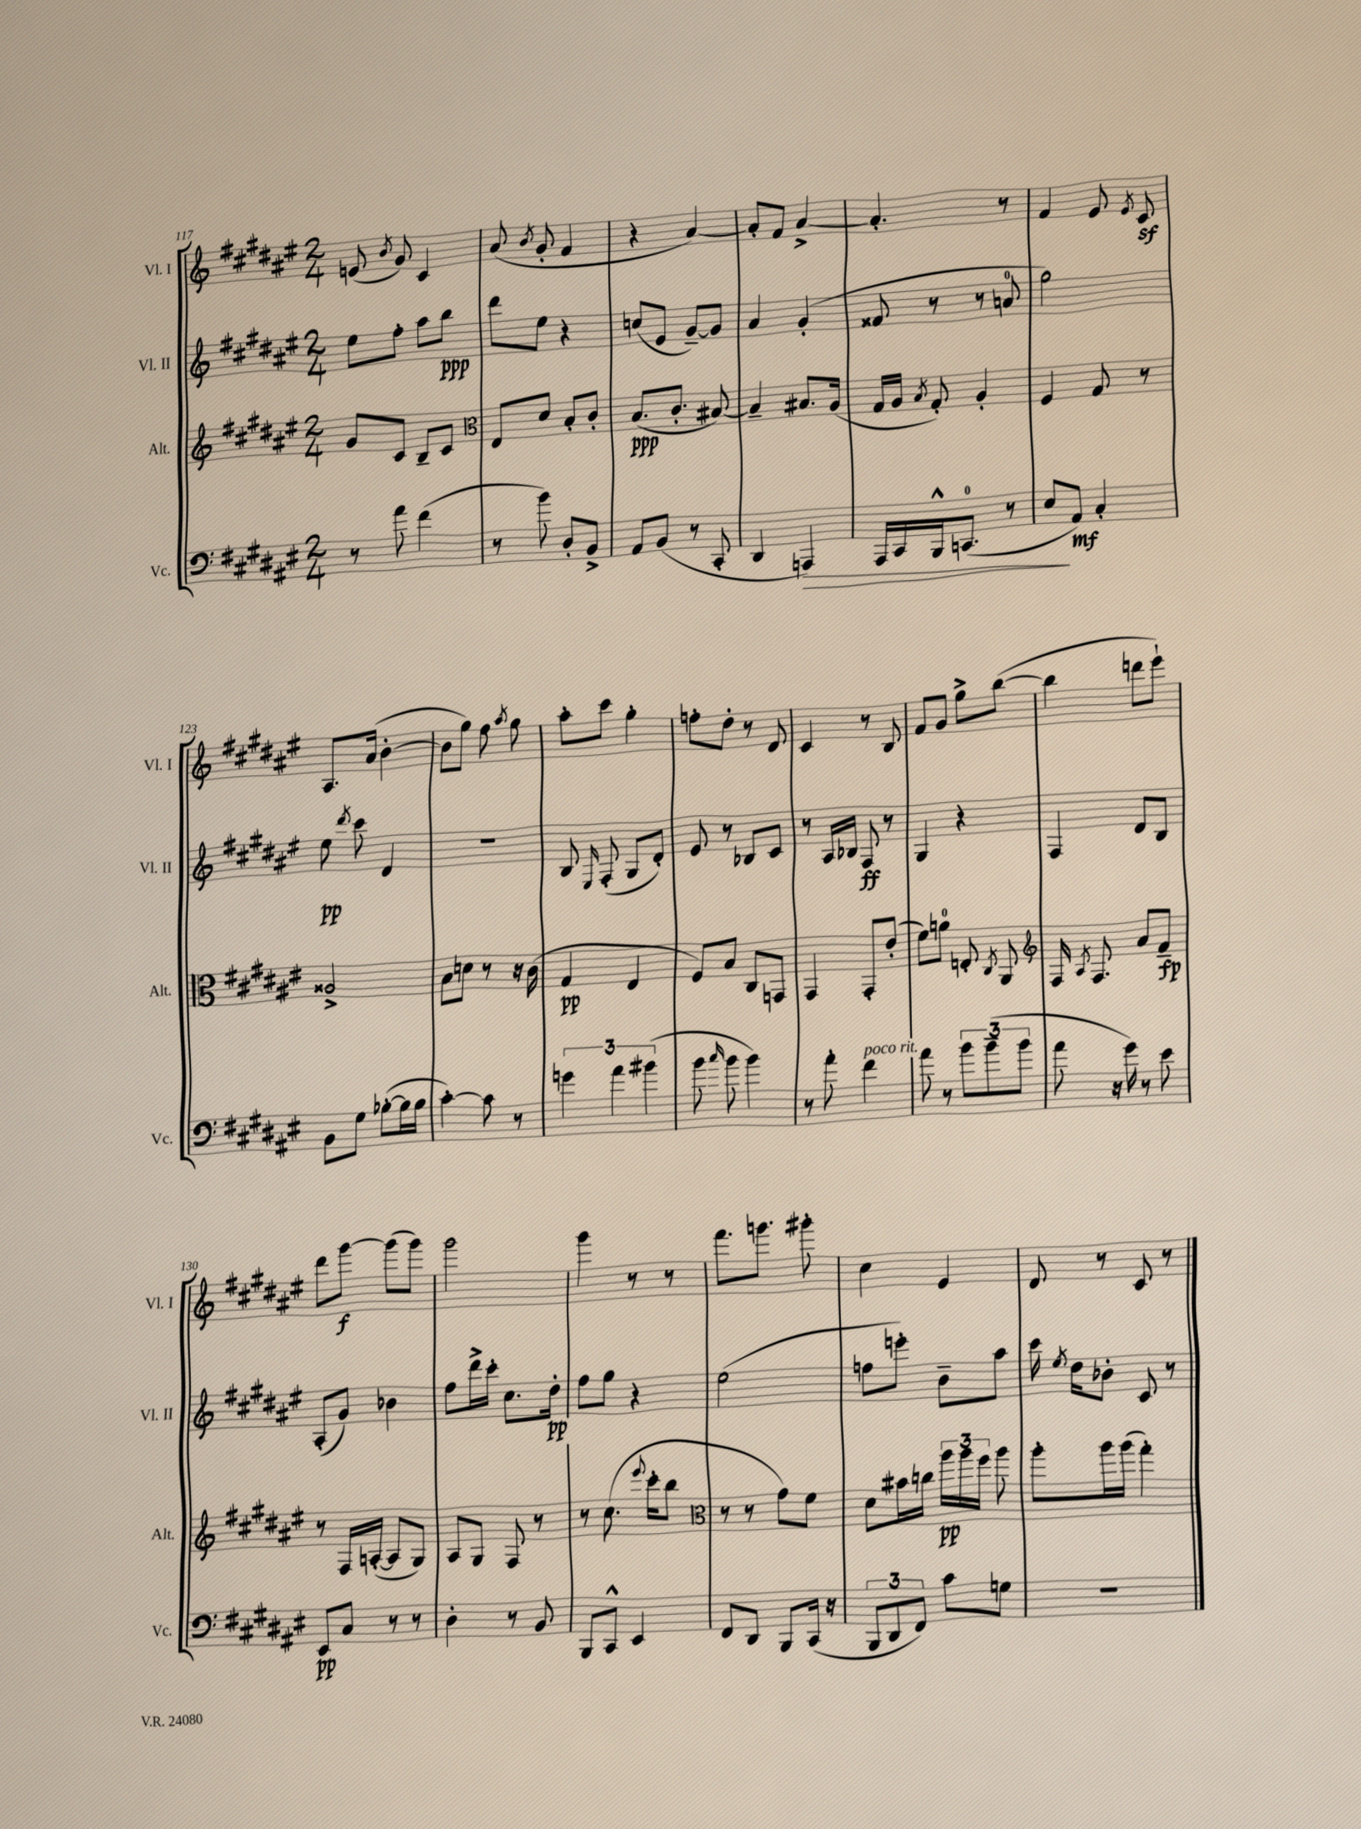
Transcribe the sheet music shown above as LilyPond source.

<<
\new StaffGroup <<
\new Staff = "s0" \with { instrumentName = "Vl. I" shortInstrumentName = "Vl. I" } {
    \clef treble \key fis \major \numericTimeSignature \time 2/4
    \autoBeamOff e'8( \acciaccatura { b'8 } gis'8) cis'4 |
    ais'8( \acciaccatura { b'8 } gis'8-. fis'4 |
    r4 ais'4~) |
    ais'8[-. fis'8] ais'4~-> |
    ais'4.-. r8 |
    fis'4 eis'8 \acciaccatura { eis'8 } cis'8\sf |
    ais8.[ ais'16]( b'4~-. |
    b'8[ gis''8]) fis''8 \acciaccatura { ais''8 } gis''8 |
    ais''8[-. cis'''8] gis''4-. |
    f''8[-. dis''8]-. r8 dis'8 |
    cis'4 r8 b8 |
    fis'8[ gis'8] gis''8[-> b''8]~( |
    b''4 d'''8[ eis'''8]-!) |
    dis'''8[ gis'''8]~\f gis'''8[( gis'''8]) |
    gis'''2 |
    gis'''4 r8 r8 |
    fis'''8.[ g'''8.] gis'''8-. |
    cis''4 eis'4 |
    dis'8 r8 cis'8 r8 \bar "|." |
}
\new Staff = "s1" \with { instrumentName = "Vl. II" shortInstrumentName = "Vl. II" } {
    \clef treble \key fis \major \numericTimeSignature \time 2/4
    \autoBeamOff eis''8[ fis''8]-. ais''8[ b''8]\ppp |
    dis'''8[ eis''8] r4 |
    c''8[( eis'8] gis'8[~--) gis'8] |
    ais'4 gis'4-.( |
    fisis'8 r8 r8 a'8-0 |
    gis''2) |
    eis''8\pp \acciaccatura { dis'''8 } cis'''8 dis'4 |
    R2 |
    b8 \grace { eis16 } fis8-.( gis8[ dis'8]-.) |
    eis'8 r8 bes8[ cis'8] |
    r8 ais16[ bes16] fis8\ff r8 |
    gis4 r4 |
    fis4 dis'8[ b8] |
    ais8[-.( gis'8]) bes'4 |
    fis''8[ dis'''16-> cis'''16]-. cis''8.[ dis''16]-.\pp |
    fis''8[ gis''8] r4 |
    eis''2( |
    f''8[ e'''8]-.) b'8[-- ais''8] |
    cis'''16 \acciaccatura { eis''8 } dis''16[ bes'8]-. cis'8 r8 \bar "|." |
}
\new Staff = "s2" \with { instrumentName = "Alt." shortInstrumentName = "Alt." } {
    \clef treble \key fis \major \numericTimeSignature \time 2/4
    \autoBeamOff gis'8[ cis'8] b8[-- cis'8] |
    \clef alto eis8[ dis'8] b8[-. cis'8]-. |
    b8.[\ppp( cis'8.]-. bis8~) |
    bis4-- bis8.[ ais16]( |
    gis16[ ais16] \acciaccatura { b8 } gis8-.) ais4-. |
    fis4 gis8 r8 |
    aisis2-> |
    b8[ d'8] r8 r16 cis'16( |
    gis4\pp eis4 |
    fis8[) b8] cis8[ g,8] |
    gis,4 gis,8[-. eis'8]-.( |
    fis'8[) a'8]-0 e8-. \acciaccatura { cis8 } ais,8 |
    \clef treble fis16 \acciaccatura { ais8 } fis8. ais'8[ fis'8]--\fp |
    r8 fis16[ a16]~-.( a8[ gis8]) |
    ais8[ gis8] fis8 r8 |
    r8 cis''8.( \appoggiatura { eis'''8 } cis'''16[-. b''8] |
    \clef alto r8 r8 gis'8[) fis'8] |
    dis'8[ bis'16 c''16] \tuplet 3/2 { ais''16[\pp ais''16 fis''16] } ais''8 |
    ais''8[-. ais''16 ais''16]( gis''4-.) \bar "|." |
}
\new Staff = "s3" \with { instrumentName = "Vc." shortInstrumentName = "Vc." } {
    \clef bass \key fis \major \numericTimeSignature \time 2/4
    \autoBeamOff r8 ais'8 fis'4( |
    r8 b'8) dis8[-. b,8]-> |
    ais,8[ b,8]( r8 cis,8-. |
    dis,4 a,,4\>) |
    ais,,16[ cis,16 b,,16-^ c,8.]-0( r8 |
    eis8[\! ais,8]\mf) cis4-. |
    b,8[ gis8] bes8[~-.( bes16 bes16] |
    cis'4~-.) cis'8 r8 |
    \tuplet 3/2 { g'4 ais'4 bis'4( } |
    b'8 \grace { cis''16 } b'8 b'4) |
    r8 ais'8-. fis'4^\markup { \italic "poco rit." } |
    ais'8 r8 \tuplet 3/2 { b'8[ b'8--( b'8] } |
    ais'8 r16 gis'16) r8 eis'8 |
    eis,8[\pp cis8] r8 r8 |
    dis4-. r8 b,8 |
    b,,8[ cis,8]-^ eis,4 |
    fis,8[ dis,8] b,,8[ cis,16]( r16 |
    \tuplet 3/2 { b,,8[ dis,8 fis,8]) } cis'8[ g8] |
    r2 \bar "|." |
}
>>
>>
\layout { \context { \Score currentBarNumber = #117 } }
